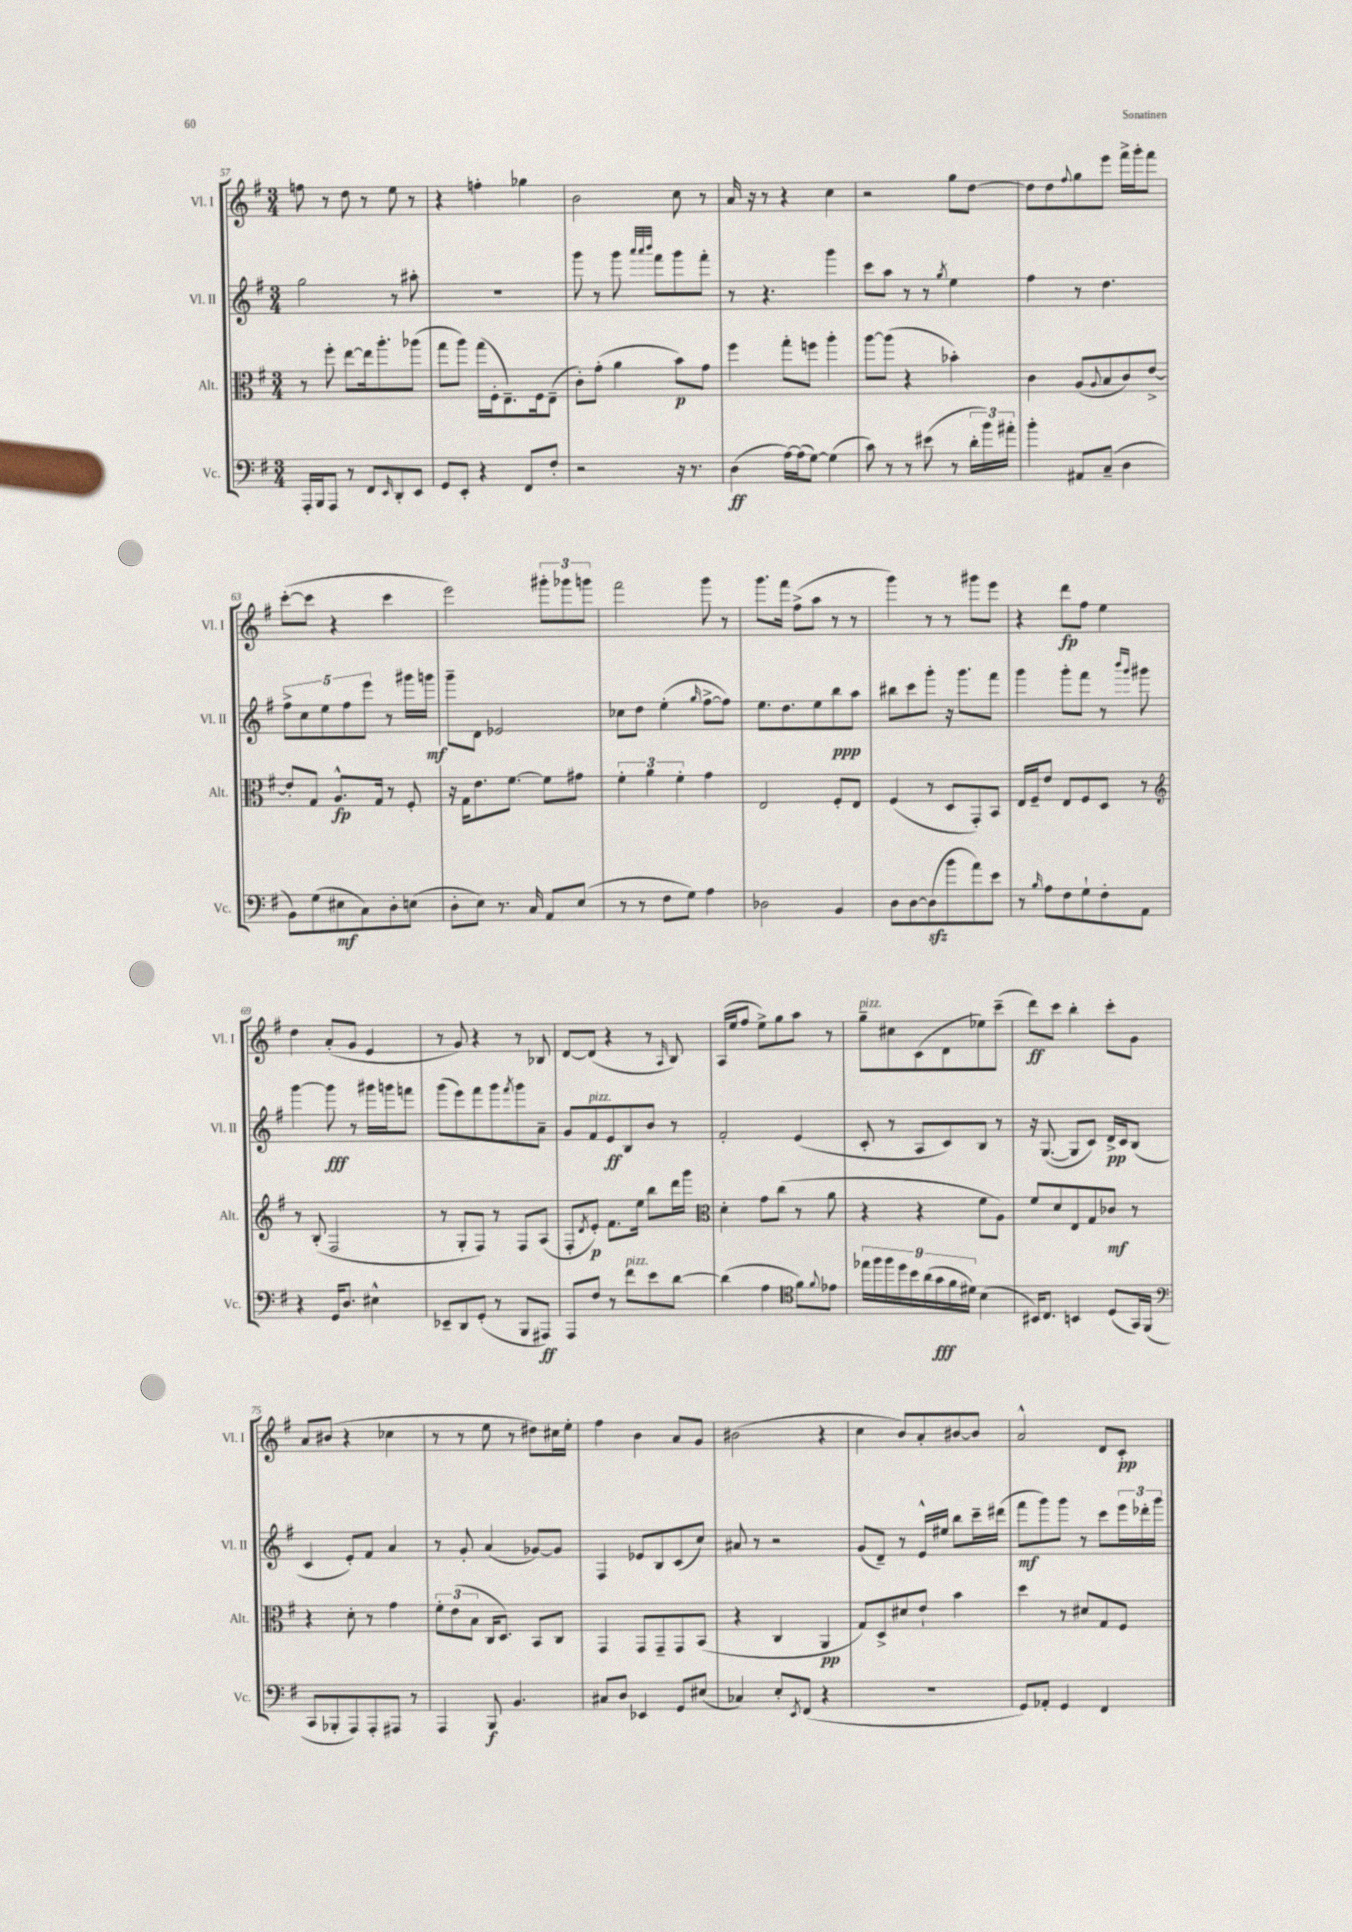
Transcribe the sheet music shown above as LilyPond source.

<<
\new StaffGroup <<
\new Staff = "s0" \with { instrumentName = "Vl. I" shortInstrumentName = "Vl. I" } {
    \clef treble \key g \major \numericTimeSignature \time 3/4
    f''8 r8 d''8 r8 e''8 r8 |
    r4 f''4-. ges''4 |
    b'2 c''8 r8 |
    a'16 r16 r8 r4 c''4 |
    r2 g''8 d''8~ |
    d''8 d''8 \appoggiatura { fis''8 } g''8 e'''8 fis'''16-> g'''16-. fis'''8 |
    c'''8~-.( c'''8 r4 c'''4 |
    e'''2) \tuplet 3/2 { gis'''8-. ges'''8 g'''8 } |
    fis'''2 g'''8 r8 |
    g'''8. fis'''16 fis''8->( a''8 r8 r8 |
    g'''4) r8 r8 gis'''8 e'''8 |
    r4 d'''8\fp fis''8 e''4 |
    d''4 a'8-.( g'8 e'4 |
    r8 g'8) r4 r8 bes8 |
    d'8~ d'8( r4 r8 \grace { a16 } b8) |
    a16( e''16 fis''8 e''8->) g''8 a''8 r8 |
    g''8--^\markup { \italic "pizz." } cis''8 c'8( d'8 ees''8) c'''8--( |
    d'''8\ff) c'''8 b''4-. c'''8-. g'8 |
    a'8 bis'8( r4 ces''4 |
    r8 r8 e''8 r8 dis''8) cis''16 e''16-. |
    fis''4 b'4 a'8 g'8 |
    bis'2( r4 |
    c''4 b'8) a'8-. bis'8~ bis'8 |
    a'2-^ d'8 c'8-.\pp \bar "|." |
}
\new Staff = "s1" \with { instrumentName = "Vl. II" shortInstrumentName = "Vl. II" } {
    \clef treble \key g \major \numericTimeSignature \time 3/4
    g''2 r8 ais''8-. |
    R2. |
    g'''8 r8 g'''8 \grace { a'''32 a'''32 b'''32 } fis'''8 g'''8 fis'''8-. |
    r8 r4. g'''4 |
    c'''8 a''8 r8 r8 \acciaccatura { g''8 } e''4 |
    fis''4 r8 d''4. |
    \tuplet 5/4 { fis''8-> c''8 e''8 fis''8 e'''8 } r8 gis'''16 g'''16\mf |
    g'''8-- d'8 ees'2 |
    ces''8 d''8 e''4-.( \grace { g''16 } fis''8~-> fis''8) |
    e''8. d''8. e''8 b''8\ppp a''8 |
    bis''8 c'''8 g'''8-. r16 g'''8. fis'''8 |
    g'''4 g'''8-. fis'''8 r8 \grace { b'''16 g'''16 } gis'''8 |
    g'''4~ g'''8\fff r8 gis'''16 g'''16 f'''8 |
    g'''8( e'''8) fis'''8 g'''8 \acciaccatura { fis'''8 } g'''8 a'8-- |
    g'8 fis'8^\markup { \italic "pizz." } e'8\ff b8 b'8 r8 |
    fis'2-. e'4( |
    c'8-. r8 a8 c'8) b8 r8 |
    r16 g8.~( g8 c'8) d'16->\pp c'16 b8( |
    c'4 e'8-.) fis'8 a'4 |
    r8 g'8-. a'4( ges'8~) ges'8 |
    fis4 ees'8 b8 c'8( c''8) |
    ais'8 r8 r2 |
    g'8( d'8--) r8 e'16-^ eis''16 b''8 c'''16-- dis'''16( |
    fis'''8\mf g'''8) g'''8 r8 c'''8 \tuplet 3/2 { e'''16 des'''16-. g'''16 } \bar "|." |
}
\new Staff = "s2" \with { instrumentName = "Alt." shortInstrumentName = "Alt." } {
    \clef alto \key g \major \numericTimeSignature \time 3/4
    r8 fis''8-. e''8~ e''16 a''8.-. aes''8( |
    g''8 a''8) g''16( fis16-. e8.--) fis16 e8--( |
    c'8-.) g'8-.( a'4 b'8\p) g'8 |
    fis''4 g''8-. f''8 a''4-. |
    a''8~ a''8( r4 bes'4-.) |
    c'4 a8( \appoggiatura { a8 } b8 c'8) e'8~-> |
    e'8-. g8 a8.-^\fp g16 r8 fis8-. |
    r16 g16 e'8. fis'8.~ fis'8 gis'8 |
    \tuplet 3/2 { fis'4-. a'4 fis'4-. } g'4 |
    e2 fis8-. e8 |
    fis4( r8 d8 g,8-.) b,8 |
    e16 fis16-- e'8 e8 fis8 d8 r8 |
    \clef treble r8 b8-.( fis2 |
    r8 g8-. fis8) r8 fis8 a8( |
    fis8-. \acciaccatura { d'8 } e'8-.\p) fis'8. e''16 b''8 d'''16 g'''16 |
    \clef alto d'4-. g'8 c''8( r8 a'8 |
    r4 r4 fis'8 a8) |
    fis'8 d'8 e8 g8 ces'8\mf r8 |
    r4 d'8-. r8 g'4 |
    \tuplet 3/2 { fis'8-. e'8( b8 } c16 d8.) b,8 c8 |
    g,4 g,8 g,8-- g,8 b,8( |
    r4 c4 a,4\pp |
    g8) d8-> dis'8 e'8-! b'4 |
    d''4 r8 dis'8 g8 fis8 \bar "|." |
}
\new Staff = "s3" \with { instrumentName = "Vc." shortInstrumentName = "Vc." } {
    \clef bass \key g \major \numericTimeSignature \time 3/4
    a,,16-. b,,16 a,,8 r8 fis,8 \grace { e,16 } d,8-. e,8 |
    g,8 e,8-. r4 fis,8 fis8-. |
    r2 r16 r8. |
    d4\ff( a16~) a16( g8~) g4( |
    c'8) r8 r8 eis'8( r8 \tuplet 3/2 { d'16-. b'16) ais'16-. } |
    b'4-. ais,8 c8--( d4 |
    b,8) g8( eis8\mf c8) d8-. e8( |
    d8-. e8) r8. c16 a,8 e8( |
    r8 r8 fis8 g8) a4 |
    des2 b,4 |
    d8 d8~ d8\sfz( b'8 a'8) e'8 |
    r8 \grace { b16 } a8 fis8 g8-! fis8-. a,8 |
    r4 g,16 d8. eis4-^ |
    ees,8-- d,8 g,8-.( r8 b,,8 ais,,8\ff) |
    a,,8 fis8 r8 fis'8^\markup { \italic "pizz." } e'8 d'8~ |
    d'4( a4 \clef tenor fis'8) \appoggiatura { fis'8 } ees'8 |
    \tuplet 9/8 { ees''16 fis''16 fis''16 d''16 b'16 a'16( g'16\fff fis'16 dis'16) } b4( |
    bis,16) c8. b,4 d8( g,16) fis,16( |
    \clef bass c,8 bes,,8-. a,,8) a,,8-. ais,,8 r8 |
    a,,4 b,,8\f b,4. |
    cis8 d8 ees,4 g,8 eis8( |
    ces4) e8-. \acciaccatura { e,8 } fis,8( r4 |
    R2. |
    g,8) aes,8-. g,4 fis,4 \bar "|." |
}
>>
>>
\layout { \context { \Score currentBarNumber = #57 } }
